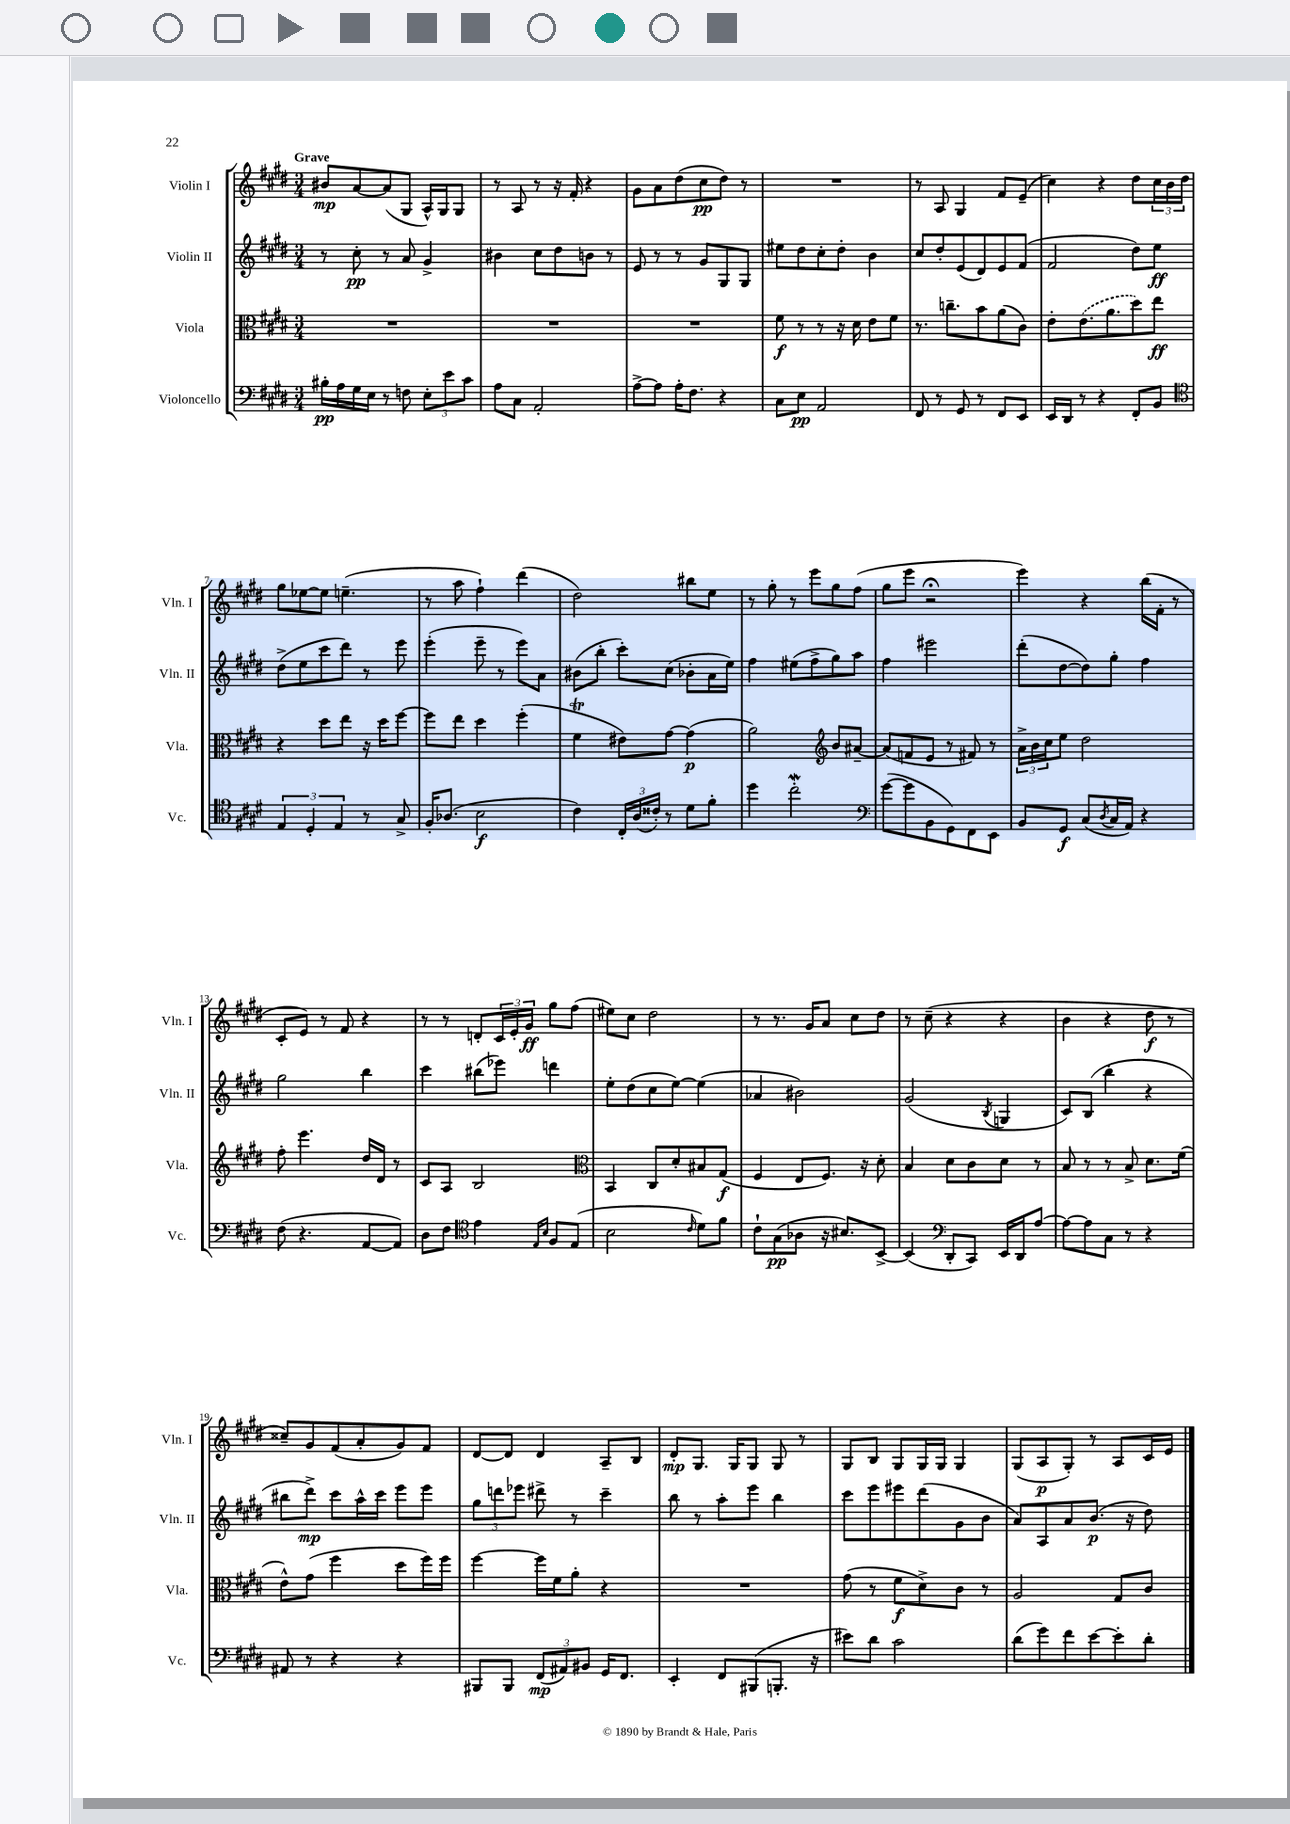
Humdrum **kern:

**kern	**dynam	**kern	**dynam	**kern	**dynam	**kern	**dynam
*part4	*part4	*part3	*part3	*part2	*part2	*part1	*part1
*staff4	*staff4	*staff3	*staff3	*staff2	*staff2	*staff1	*staff1
*I"Violoncello	*	*I"Viola	*	*I"Violin II	*	*I"Violin I	*
*I'Vc.	*	*I'Vla.	*	*I'Vln. II	*	*I'Vln. I	*
*clefF4	*	*clefC3	*	*clefG2	*	*clefG2	*
*k[f#c#g#d#]	*	*k[f#c#g#d#]	*	*k[f#c#g#d#]	*	*k[f#c#g#d#]	*
*M3/4	*	*M3/4	*	*M3/4	*	*M3/4	*
=1	=1	=1	=1	=1	=1	=1	=1
!	!	!	!	!	!	!LO:TX:a:B:t=Grave	!
16B#X'\LL	pp	2.r	.	8r	.	8b#X/L	mp
16A\	.	.	.	.	.	.	.
16G#\	.	.	.	8cc#'\	pp	[8a/	.
16E\JJ	.	.	.	.	.	.	.
8r	.	.	.	8r	.	(8a/]	.
8Fn\	.	.	.	8a/	.	8G#/J	.
12E'\L	.	.	.	4g#^/	.	16A^^/LL)	.
.	.	.	.	.	.	16G#/J	.
12e\	.	.	.	.	.	.	.
.	.	.	.	.	.	8G#/J	.
12c#\J	.	.	.	.	.	.	.
=2	=2	=2	=2	=2	=2	=2	=2
8A\L	.	2.r	.	4b#X\	.	8r	.
8C#\J	.	.	.	.	.	8A/	.
2AA'/	.	.	.	8cc#\L	.	8r	.
.	.	.	.	8dd#\	.	16r	.
.	.	.	.	.	.	16f#'/	.
.	.	.	.	8bn\J	.	4r	.
.	.	.	.	8r	.	.	.
=3	=3	=3	=3	=3	=3	=3	=3
[8A^\L	.	2.r	.	8e/	.	8g#\L	.
8A\J]	.	.	.	8r	.	8a\	.
16A'\KL	.	.	.	8r	.	(8dd#\	.
8.F#\J	.	.	.	.	.	.	.
.	.	.	.	8g#/L	.	8cc#\	pp
4r	.	.	.	8G#/	.	8dd#\J)	.
.	.	.	.	8G#/J	.	8r	.
=4	=4	=4	=4	=4	=4	=4	=4
8C#\L	.	8f#\	f	8ee#X\L	.	2.r	.
8E\J	pp	8r	.	8dd#\	.	.	.
2AA/	.	8r	.	8cc#'\	.	.	.
.	.	16r	.	8dd#'\J	.	.	.
.	.	16d#\	.	.	.	.	.
.	.	8e\L	.	4b\	.	.	.
.	.	8f#\J	.	.	.	.	.
=5	=5	=5	=5	=5	=5	=5	=5
8FF#/	.	8.r	.	8cc#/L	.	8r	.
8r	.	.	.	8dd#'/	.	8A/	.
.	.	8.ccn~\L	.	.	.	.	.
8GG#/	.	.	.	(8e/	.	4G#/	.
8r	.	8b\	.	8d#/)	.	.	.
8FF#/L	.	(8a\	.	8e/	.	8f#/L	.
8EE/J	.	8c#\J)	.	(8f#/J	.	(8e~/J	.
=6	=6	=6	=6	=6	=6	=6	=6
16EE/LL	.	8e'\L	.	2f#/	.	4cc#\)	.
16DD#/JJ	.	.	.	.	.	.	.
8r	.	(8.e\	.	.	.	.	.
4r	.	.	.	.	.	4r	.
.	.	8.a\	.	.	.	.	.
8FF#'/L	.	8dd#\)	.	8dd#\L)	.	8dd#\L	.
8BB/J	.	8ee\J	ff	8ee\J	ff	24cc#\L	.
.	.	.	.	.	.	24b\	.
.	.	.	.	.	.	24dd#\JJ	.
!!LO:LB:g=z
=7	=7	=7	=7	=7	=7	=7	=7
*clefC4	*	*	*	*	*	*	*
6E/	.	4r	.	(8dd#^\L	.	8gg#\L	.
.	.	.	.	8ee\	.	[8ee-X\	.
6D#'/	.	.	.	.	.	.	.
.	.	8dd#\L	.	8ccc#\	.	8ee-\J]	.
6E/	.	.	.	.	.	.	.
.	.	8ee\J	.	8ddd#\J)	.	(4.een~\	.
8r	.	16r	.	8r	.	.	.
.	.	16dd#\KL	.	.	.	.	.
8G#^/	.	[8ff#\J	.	8eee\	.	.	.
=8	=8	=8	=8	=8	=8	=8	=8
16F#'/KL	.	8ff#\L]	.	(4eee'\	.	8r	.
(8.A-X/J	.	.	.	.	.	.	.
.	.	8ee\J	.	.	.	8aa\	.
2B\	f	4dd#\	.	8eee~\	.	4ff#`\)	.
.	.	.	.	8r	.	.	.
.	.	(4ff#'\	.	8eee\L)	.	(4ddd#\	.
.	.	.	.	8a\J	.	.	.
=9	=9	=9	=9	=9	=9	=9	=9
4c#\)	.	4f#T\	.	(8b#X\L	.	2dd#\)	.
.	.	.	.	8bb'\J	.	.	.
24C#'/LL	.	8e#X\L)	.	8ccc#'\L)	.	.	.
(24A/	.	.	.	.	.	.	.
24c##X'/JJ)	.	.	.	.	.	.	.
8r	.	[8g#\J	.	(8cc#\J	.	.	.
8d#\L	.	(4g#\]	p	8b-X'\L	.	8bb#X\L	.
8f#'\J	.	.	.	16a\L	.	8ee\J	.
.	.	.	.	16ee\JJ)	.	.	.
=10	=10	=10	=10	=10	=10	=10	=10
4dd#\	.	2a\)	.	4ff#\	.	8r	.
.	.	.	.	.	.	8gg#'\	.
2cc#W'\	.	.	.	(8ee#X\L	.	8r	.
.	.	.	.	8ff#^\	.	8eee\L	.
*	*	*clefG2	*	*	*	*	*
.	.	8b/L	.	8gg#\)	.	8gg#\	.
.	.	[8a#X~/J	.	8aa\J	.	(8ff#\J	.
=11	=11	=11	=11	=11	=11	=11	=11
*clefF4	*	*	*	*	*	*	*
([8g#\L	.	(8a#/L]	.	4ff#\	.	8gg#\L	.
8g#\]	.	8fn/	.	.	.	8eee\J	.
8BB\	.	8e/J	.	2eee#X\	.	2r;<	.
8GG#\)	.	8r	.	.	.	.	.
8FF#\	.	8f#X/)	.	.	.	.	.
8EE\J	.	8r	.	.	.	.	.
=12	=12	=12	=12	=12	=12	=12	=12
8BB/L	.	24a^\LL	.	(8ddd#'\L	.	4eee\)	.
.	.	24b\	.	.	.	.	.
.	.	24cc#\J	.	.	.	.	.
8GG#/J	f	8ee\J	.	[8dd#\	.	.	.
(8C#/L	.	2dd#\	.	8dd#\])	.	4r	.
8qD#/	.	.	.	.	.	.	.
16C#/L	.	.	.	8gg#'\J	.	.	.
16AA/JJ)	.	.	.	.	.	.	.
4r	.	.	.	4ff#\	.	(16bb\LL	.
.	.	.	.	.	.	16f#'\JJ	.
.	.	.	.	.	.	8r	.
!!LO:LB:g=z
=13	=13	=13	=13	=13	=13	=13	=13
(8F#\	.	8ff#'\	.	2gg#\	.	8c#'/L	.
4.r	.	4.eee\	.	.	.	8e/J)	.
.	.	.	.	.	.	8r	.
.	.	.	.	.	.	8f#/	.
[8AA/L	.	16dd#/LL	.	4bb\	.	4r	.
.	.	16d#/JJ	.	.	.	.	.
8AA/J])	.	8r	.	.	.	.	.
=14	=14	=14	=14	=14	=14	=14	=14
8D#\L	.	8c#/L	.	4ccc#\	.	8r	.
8F#\J	.	8A/J	.	.	.	8r	.
*clefC4	*	*	*	*	*	*	*
4e\	.	2B/	.	(8bb#X\L	.	8dn'/L	.
.	.	.	.	8eee-X\J)	.	24c#/L	.
.	.	.	.	.	.	24e'/	.
.	.	.	.	.	.	24g#/JJ	ff
16qqE/LL	.	.	.	.	.	.	.
16qqB/JJ	.	.	.	.	.	.	.
8F#/L	.	.	.	4dddn\	.	8gg#\L	.
(8E/J	.	.	.	.	.	(8ff#\J	.
=15	=15	=15	=15	=15	=15	=15	=15
*	*	*clefC3	*	*	*	*	*
2B\	.	4BB/	.	8ee'\L	.	8ee#X\L)	.
.	.	.	.	(8dd#\	.	8cc#\J	.
.	.	8C#/L	.	8cc#\	.	2dd#\	.
.	.	8d#'/	.	[8ee\J)	.	.	.
16qqc#/	.	.	.	.	.	.	.
8d#\L)	.	8B#X/	.	(4ee\]	.	.	.
8f#\J	.	(8G#/J	f	.	.	.	.
=16	=16	=16	=16	=16	=16	=16	=16
8c#`\L	.	4F#/	.	4a-X/	.	8r	.
(8G#\	pp	.	.	.	.	8.r	.
8A-X\J	.	8E/L	.	2b#X\)	.	.	.
.	.	.	.	.	.	16g#/KL	.
16r	.	8.F#/J)	.	.	.	8a/J	.
8.B#X/L)	.	.	.	.	.	.	.
.	.	.	.	.	.	8cc#\L	.
.	.	16r	.	.	.	.	.
[8BB^/J	.	8d#'\	.	.	.	8dd#\J	.
=17	=17	=17	=17	=17	=17	=17	=17
(4BB/]	.	4B/	.	(2g#/	.	8r	.
.	.	.	.	.	.	(8cc#~\	.
*clefF4	*	*	*	*	*	*	*
8DD#'/L	.	8d#\L	.	.	.	4r	.
8CC#/J)	.	8c#\	.	.	.	.	.
.	.	.	.	8qB/	.	.	.
16EE/LL	.	8d#\J	.	4Gn/	.	4r	.
16DD#/J	.	.	.	.	.	.	.
[8A/J	.	8r	.	.	.	.	.
=18	=18	=18	=18	=18	=18	=18	=18
8A\L_	.	8B/	.	8c#/L)	.	4b\	.
8A\]	.	8r	.	(8B/J	.	.	.
8C#\J	.	8r	.	4bb'\	.	4r	.
8r	.	8B^/	.	.	.	.	.
4r	.	8.d#\L	.	4r	.	8dd#\	f
.	.	.	.	.	.	8r	.
.	.	(16f#\Jk	.	.	.	.	.
!!LO:LB:g=z
=19	=19	=19	=19	=19	=19	=19	=19
8AA#X/	.	8e^^\L)	.	8bb#X\L	.	8cc##X~/L)	.
8r	.	(8g#\J	.	8ddd#^\J)	mp	8g#/	.
4r	.	4ff#\	.	8ccc#\L	.	(8f#/	.
.	.	.	.	16aa^^\L	.	8a'/	.
.	.	.	.	16ccc#\JJ	.	.	.
4r	.	8dd#\L	.	8eee\L	.	8g#/)	.
.	.	16ff#\L)	.	8eee\J	.	8f#/J	.
.	.	16ff#\JJ	.	.	.	.	.
=20	=20	=20	=20	=20	=20	=20	=20
8BBB#X/L	.	[4ff#\	.	12gg#\L	.	[8d#/L	.
.	.	.	.	12dddn\	.	.	.
8BBB#/J	.	.	.	.	.	8d#/J]	.
.	.	.	.	12eee-X\J	.	.	.
(12FF#/L	mp	16ff#\LL]	.	8ddd#X^\	.	4d#/	.
.	.	16f#\J	.	.	.	.	.
12AA#X/)	.	.	.	.	.	.	.
.	.	8a'\J	.	8r	.	.	.
12BB#X/J	.	.	.	.	.	.	.
16GG#/KL	.	4r	.	4ccc#~\	.	8A~/L	.
8.FF#/J	.	.	.	.	.	.	.
.	.	.	.	.	.	8B/J	.
=21	=21	=21	=21	=21	=21	=21	=21
4EE'/	.	2.r	.	8bb\	.	8d#'/L	mp
.	.	.	.	8r	.	8.G#/J	.
8FF#/L	.	.	.	8aa'\L	.	.	.
.	.	.	.	.	.	16G#/KL	.
(8BBB#X/	.	.	.	8eee\J	.	8G#/J	.
8.BBBn'/J	.	.	.	4bb\	.	8G#/	.
.	.	.	.	.	.	8r	.
16r	.	.	.	.	.	.	.
=22	=22	=22	=22	=22	=22	=22	=22
8e#X\L)	.	(8g#\	.	8ccc#\L	.	8G#/L	.
8d#\J	.	8r	.	8eee\	.	8B/J	.
2c#\	.	8f#\L	f	8eee#X\	.	8G#/L	.
.	.	8d#^\)	.	(8ddd#\	.	16G#/L	.
.	.	.	.	.	.	16G#/JJ	.
.	.	8c#\J	.	8g#\	.	4G#/	.
.	.	8r	.	8b\J	.	.	.
=23	=23	=23	=23	=23	=23	=23	=23
(8d#\L	.	2A/	.	8a/L)	.	(8G#/L	.
8g#\)	.	.	.	8A/	.	8A/	p
8f#\	.	.	.	8a/	.	8G#'/J)	.
[8e\	.	.	.	(8.b/J	p	8r	.
8e'\]	.	8G#/L	.	.	.	8A/L	.
.	.	.	.	16r	.	.	.
8d#'\J	.	8c#/J	.	8dd#\)	.	16c#/L	.
.	.	.	.	.	.	16e/JJ	.
==	==	==	==	==	==	==	==
*-	*-	*-	*-	*-	*-	*-	*-
